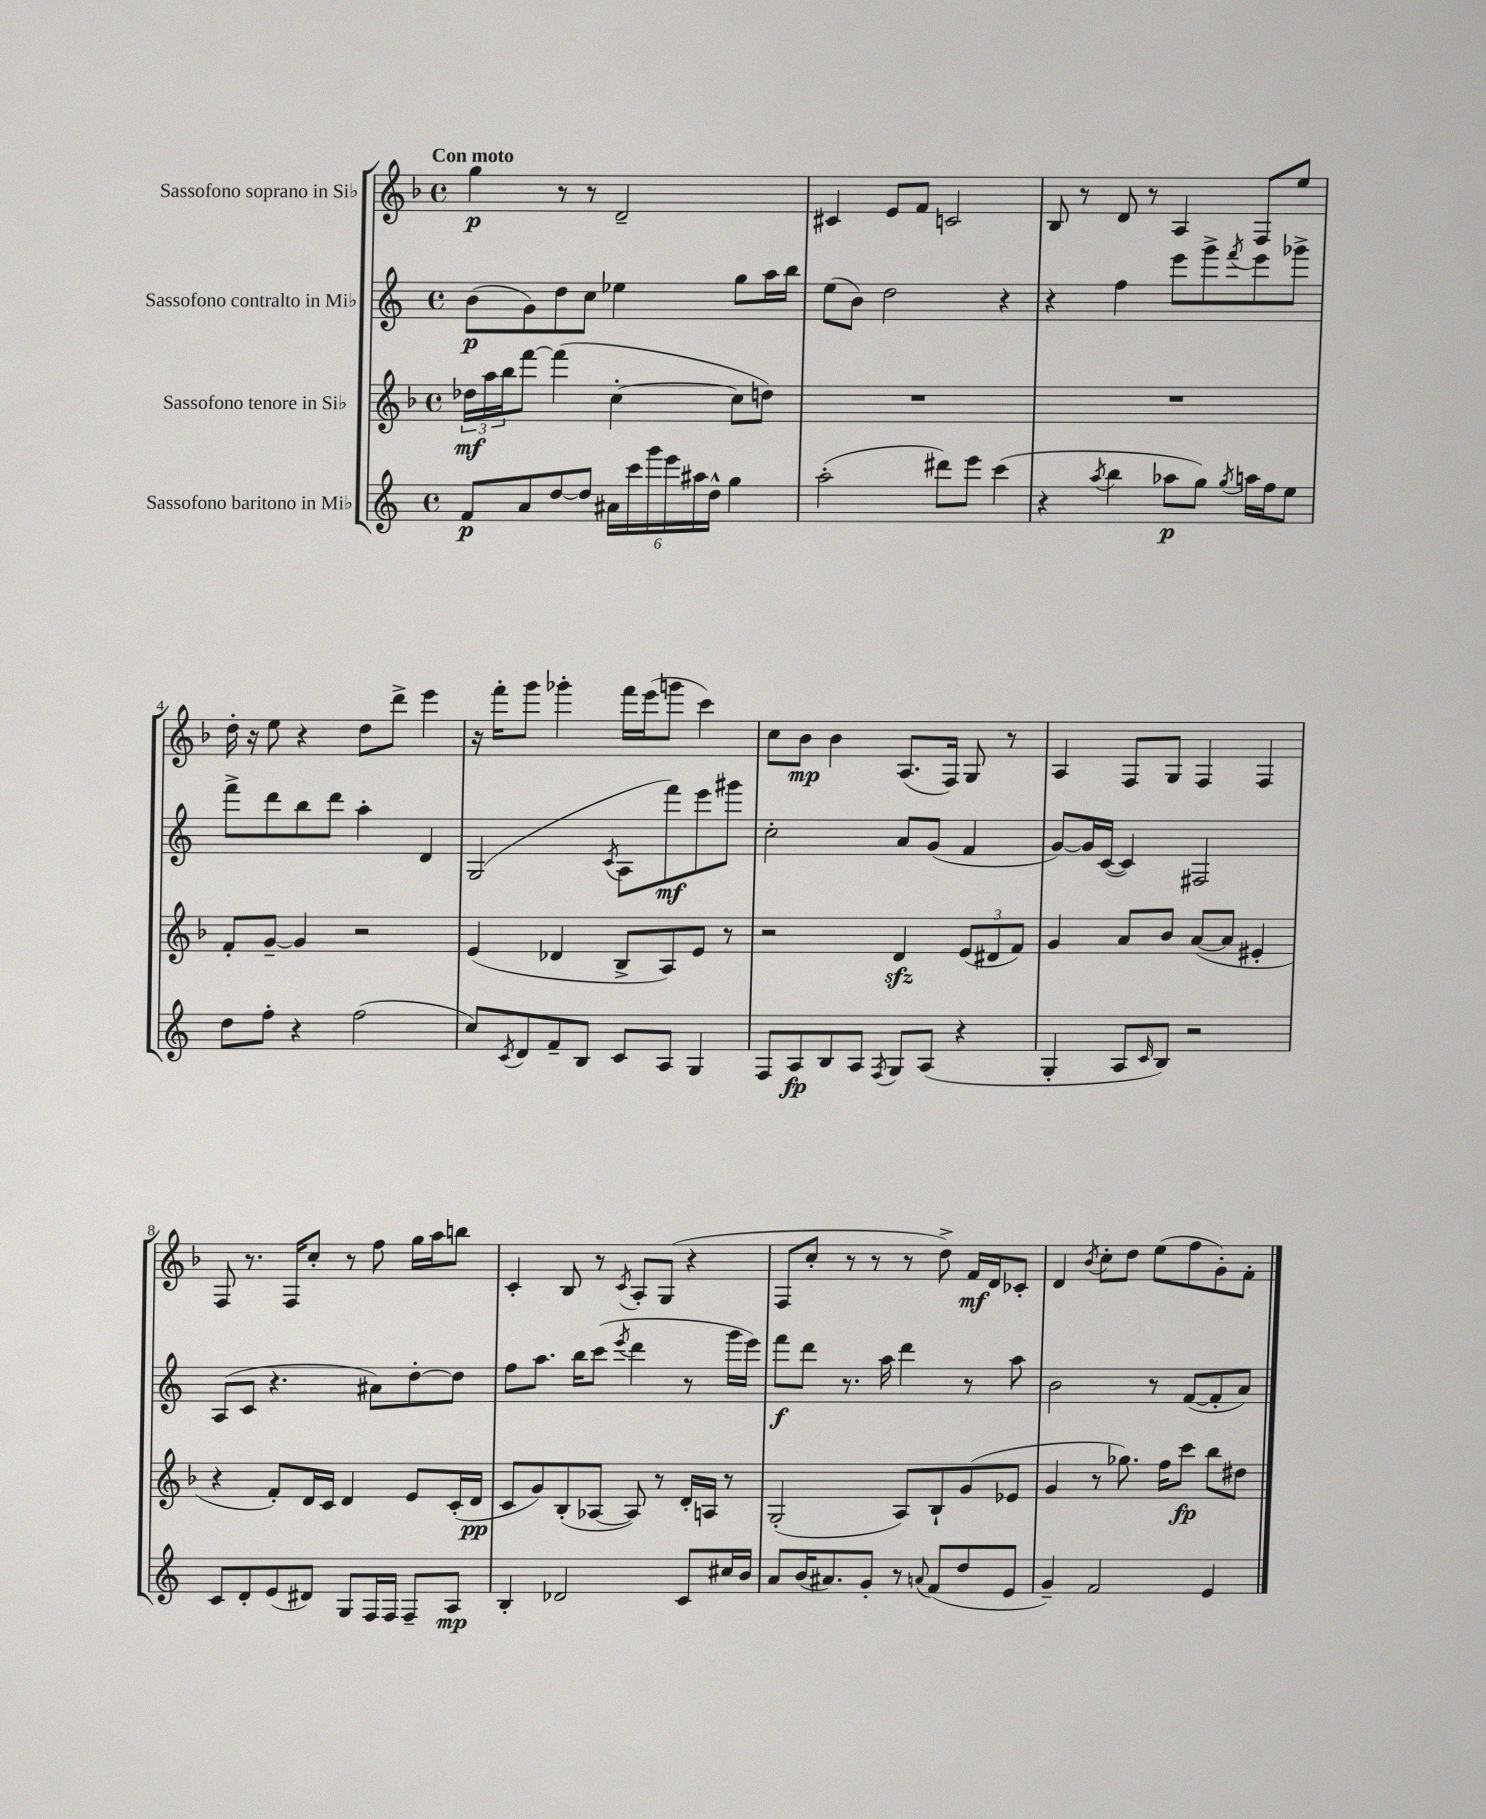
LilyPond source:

<<
\new StaffGroup <<
\new Staff = "s0" \with { instrumentName = "Sassofono soprano in Sib" } {
    \clef treble \key f \major \defaultTimeSignature \time 4/4 \tempo "Con moto"
    g''4\p r8 r8 d'2-- |
    cis'4 e'8 f'8 c'2 |
    bes8 r8 d'8 r8 a4 f8 e''8 |
    d''16-. r16 e''8 r4 d''8 d'''8-> e'''4 |
    r16 f'''16-. g'''8 ges'''4-. f'''16 e'''16( g'''8 c'''4) |
    c''8 bes'8\mp bes'4 a8.( f16) g8 r8 |
    a4 f8 g8 f4 f4 |
    f8 r8. f16 c''8-. r8 f''8 g''16 a''16 b''8 |
    c'4-. bes8 r8 \acciaccatura { c'8 } a8-. g8( r4 |
    f8 c''8-. r8 r8 r8 d''8->) f'16\mf d'16 ces'8-. |
    d'4 \acciaccatura { bes'8 } c''8-. d''8 e''8( f''8 g'8-.) f'8-. \bar "|." |
}
\new Staff = "s1" \with { instrumentName = "Sassofono contralto in Mib" } {
    \clef treble \key c \major \defaultTimeSignature \time 4/4
    b'8\p( g'8) d''8 c''8 ees''4 g''8 a''16 b''16 |
    e''8( b'8) d''2 r4 |
    r4 f''4 e'''8 g'''8-> \acciaccatura { f'''8 } e'''8 ges'''8-> |
    f'''8-> d'''8 b''8 d'''8 a''4-. d'4 |
    g2( \acciaccatura { c'8 } a8 f'''8\mf) e'''8 gis'''8 |
    c''2-. a'8 g'8( f'4 |
    g'8~) g'16 c'16~( c'4) fis2 |
    a8( c'8 r4. ais'8) d''8~-. d''8 |
    f''8 a''8. b''16 c'''8( \acciaccatura { e'''8 } d'''4 r8 g'''16 e'''16) |
    f'''8\f d'''8 r8. a''16 d'''4 r8 a''8 |
    b'2 r8 f'8~( f'8-. a'8) \bar "|." |
}
\new Staff = "s2" \with { instrumentName = "Sassofono tenore in Sib" } {
    \clef treble \key f \major \defaultTimeSignature \time 4/4
    \tuplet 3/2 { des''16\mf a''16 bes''16 } f'''8~ f'''4( c''4~-. c''8 d''8) |
    R1 |
    R1 |
    f'8-. g'8~-- g'4 r2 |
    e'4( des'4 bes8-> a8) e'8 r8 |
    r2 d'4\sfz \tuplet 3/2 { e'8( dis'8 f'8) } |
    g'4 a'8 bes'8 a'8~( a'8 eis'4-. |
    r4 f'8-.) d'16 c'16 d'4 e'8 c'16-.( d'16\pp |
    c'8 g'8) bes8-.( aes8~ aes8) r8 d'16-. a16 r8 |
    g2-.( a8) bes8-! g'8( ees'8 |
    g'4 r8 ges''8.) f''16 c'''8\fp bes''8 dis''8 \bar "|." |
}
\new Staff = "s3" \with { instrumentName = "Sassofono baritono in Mib" } {
    \clef treble \key c \major \defaultTimeSignature \time 4/4
    f'8\p a'8 d''8~ d''8 \tuplet 6/4 { ais'16 c'''16 g'''16 e'''16 ais''16 d''16-^ } g''4 |
    a''2-.( dis'''8) e'''8 c'''4( |
    r4 \acciaccatura { a''8 } b''4 aes''8\p g''8) \acciaccatura { g''8 } a''16 f''16 e''8 |
    d''8 f''8-. r4 f''2( |
    c''8) \acciaccatura { c'8 } d'8 f'8-- b8 c'8 a8 g4 |
    f8 a8\fp b8 a8 \acciaccatura { f8 } g8 a8( r4 |
    g4-. a8 \grace { c'16 } b8) r2 |
    c'8 d'8-. e'8( dis'8) g8 f16 f16 f8-- a8\mp |
    b4-. des'2 c'8 cis''16 b'16 |
    a'8 b'16( ais'8.) g'8-. r8 \appoggiatura { a'8 } f'8( d''8 e'8 |
    g'4--) f'2 e'4 \bar "|." |
}
>>
>>
